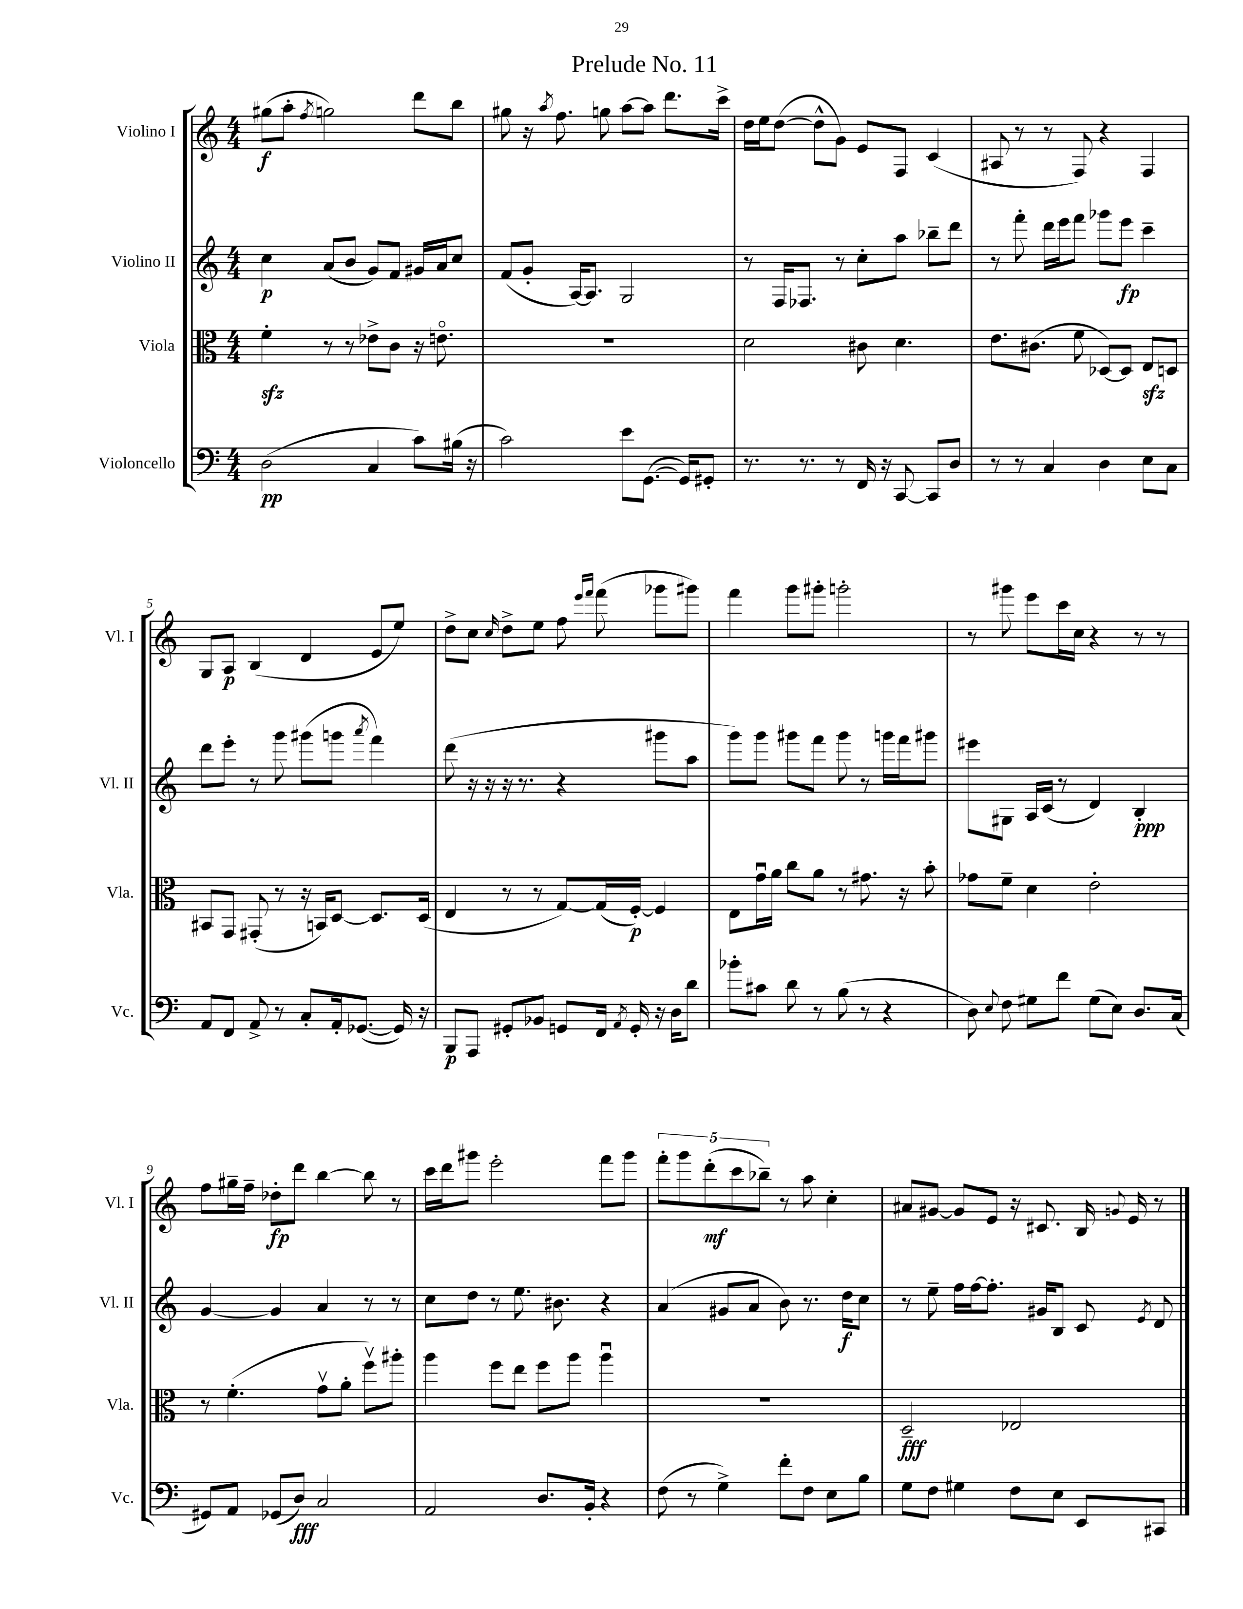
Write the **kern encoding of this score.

**kern	**kern	**kern	**kern
*staff4	*staff3	*staff2	*staff1
*clefF4	*clefC3	*clefG2	*clefG2
*k[]	*k[]	*k[]	*k[]
*M4/4	*M4/4	*M4/4	*M4/4
(2D	4f'	4cc	(8gg#
.	.	.	8aa'
.	.	.	8qff
.	8r	(8a	2gg)
.	8r	8b	.
4C	8e-^	8g)	.
.	8c	8f	.
8c)	16r	16g#	8ddd
.	8.eo	16a	.
(16B#	.	8cc	8bb
16r	.	.	.
=	=	=	=
2c)	1r	(8f	8gg#
.	.	8g'	16r
.	.	.	8qaa
.	.	.	8.ff
.	.	[16A)	.
.	.	8.A]	.
.	.	.	8gg
8e	.	2G	[8aa
([8.GG	.	.	8aa]
.	.	.	8.ddd
16GG])	.	.	.
8GG#'	.	.	.
.	.	.	16ccc^
=	=	=	=
8.r	2d	8r	16dd
.	.	.	16ee
.	.	16F	([8dd
8.r	.	8.F-	.
.	.	.	8dd^^]
8r	.	8r	8g)
16FF	8c#	8cc'	8e
16r	.	.	.
[8CC	4.d	8aa	8F
8CC]	.	8bb-~	(4c
8D	.	8ddd	.
=	=	=	=
8r	8.e	8r	8A#
8r	.	8fff'	8r
.	(8.c#	.	.
4C	.	16ddd	8r
.	.	16eee	.
.	8f	8fff	8F)
4D	[8D-)	8ggg-	4r
.	8D-]	8eee	.
8E	8E	4ccc~	4F
8C	8D	.	.
=	=	=	=
8AA	8BB#	8ddd	8G
8FF	8GG	8eee'	8A
8AA^	(8GG#'	8r	(4B
8r	8r	8ggg	.
8C'	16r	(8ggg#	4d
.	16BB)	.	.
16AA'	[8D	8ggg	.
([8.GG-	.	.	.
.	.	8qaaa	.
.	8.D]	4fff)	8e
16GG-])	.	.	8ee)
16r	(16D	.	.
=	=	=	=
8BBB	4E	(8ddd	8dd^
8AAA	.	16r	8cc
.	.	16r	.
.	.	.	16qqcc
8GG#'	8r	16r	8dd^
.	.	8.r	.
8BB-	8r	.	8ee
8GG	[8G)	4r	8ff
.	.	.	16qqeee
.	.	.	16qqfff
16FF	(16G]	.	(8fff
8qAA	.	.	.
16GG'	[16F')	.	.
16r	4F]	8ggg#	8ggg-
16D	.	.	.
8d	.	8aa	8ggg#)
=	=	=	=
8b-'	8E	8ggg)	4fff
8c#	16gu	8ggg	.
.	16a	.	.
8d	8cc	8ggg#	8ggg
8r	8a	8fff	8ggg#'
(8B	8r	8ggg#	2ggg'
8r	8.g#	8r	.
4r	.	16ggg	.
.	16r	16fff	.
.	8b'	8ggg#	.
=	=	=	=
8D)	8g-	8eee#	8r
8qqE	.	.	.
8F	8f~	8G#	8ggg#
8G#	4d	16A	8eee
.	.	(16c	.
8f	.	8r	16ccc
.	.	.	16cc
(8G#	2e'	4d)	4r
8E)	.	.	.
8.D	.	4B'	8r
.	.	.	8r
(16C	.	.	.
=	=	=	=
8GG#)	8r	[4g	8ff
8AA	(4.f'	.	16gg#~
.	.	.	16ff~
(8GG-	.	4g]	8dd-'
8D)	.	.	8ddd
2C	8gv	4a	[4bb
.	8a'	.	.
.	8ffv)	8r	8bb]
.	8aa#'	8r	8r
=	=	=	=
2AA	4aa	8cc	16ccc
.	.	.	16ddd
.	.	8dd	8ggg#
.	8ff	8r	2eee'
.	8ee	8.ee	.
8.D	8ff	.	.
.	.	8.b#	.
.	8aa	.	.
16BB'	.	.	.
4r	4aau	4r	8fff
.	.	.	8ggg#
=	=	=	=
(8F	1r	(4a	10fff'
.	.	.	10ggg
8r	.	.	.
.	.	.	(10ddd'
4G^)	.	8g#	.
.	.	.	10ccc
.	.	8a	.
.	.	.	10bb-~)
8f'	.	8b)	8r
8F	.	8.r	8aa
8E	.	.	4cc'
.	.	16dd	.
8B	.	8cc	.
=	=	=	=
8G	2D~	8r	8a#
8F	.	8ee~	[8g#
4G#	.	16ff	8g#]
.	.	[16ff	.
.	.	8.ff']	8e
8F	2E-	.	16r
.	.	16g#	8.c#
8E	.	8B	.
8EE	.	8c	16B
.	.	.	8qqg
.	.	.	16e
.	.	8qe	.
8CC#	.	8d	8r
==	==	==	==
*-	*-	*-	*-
